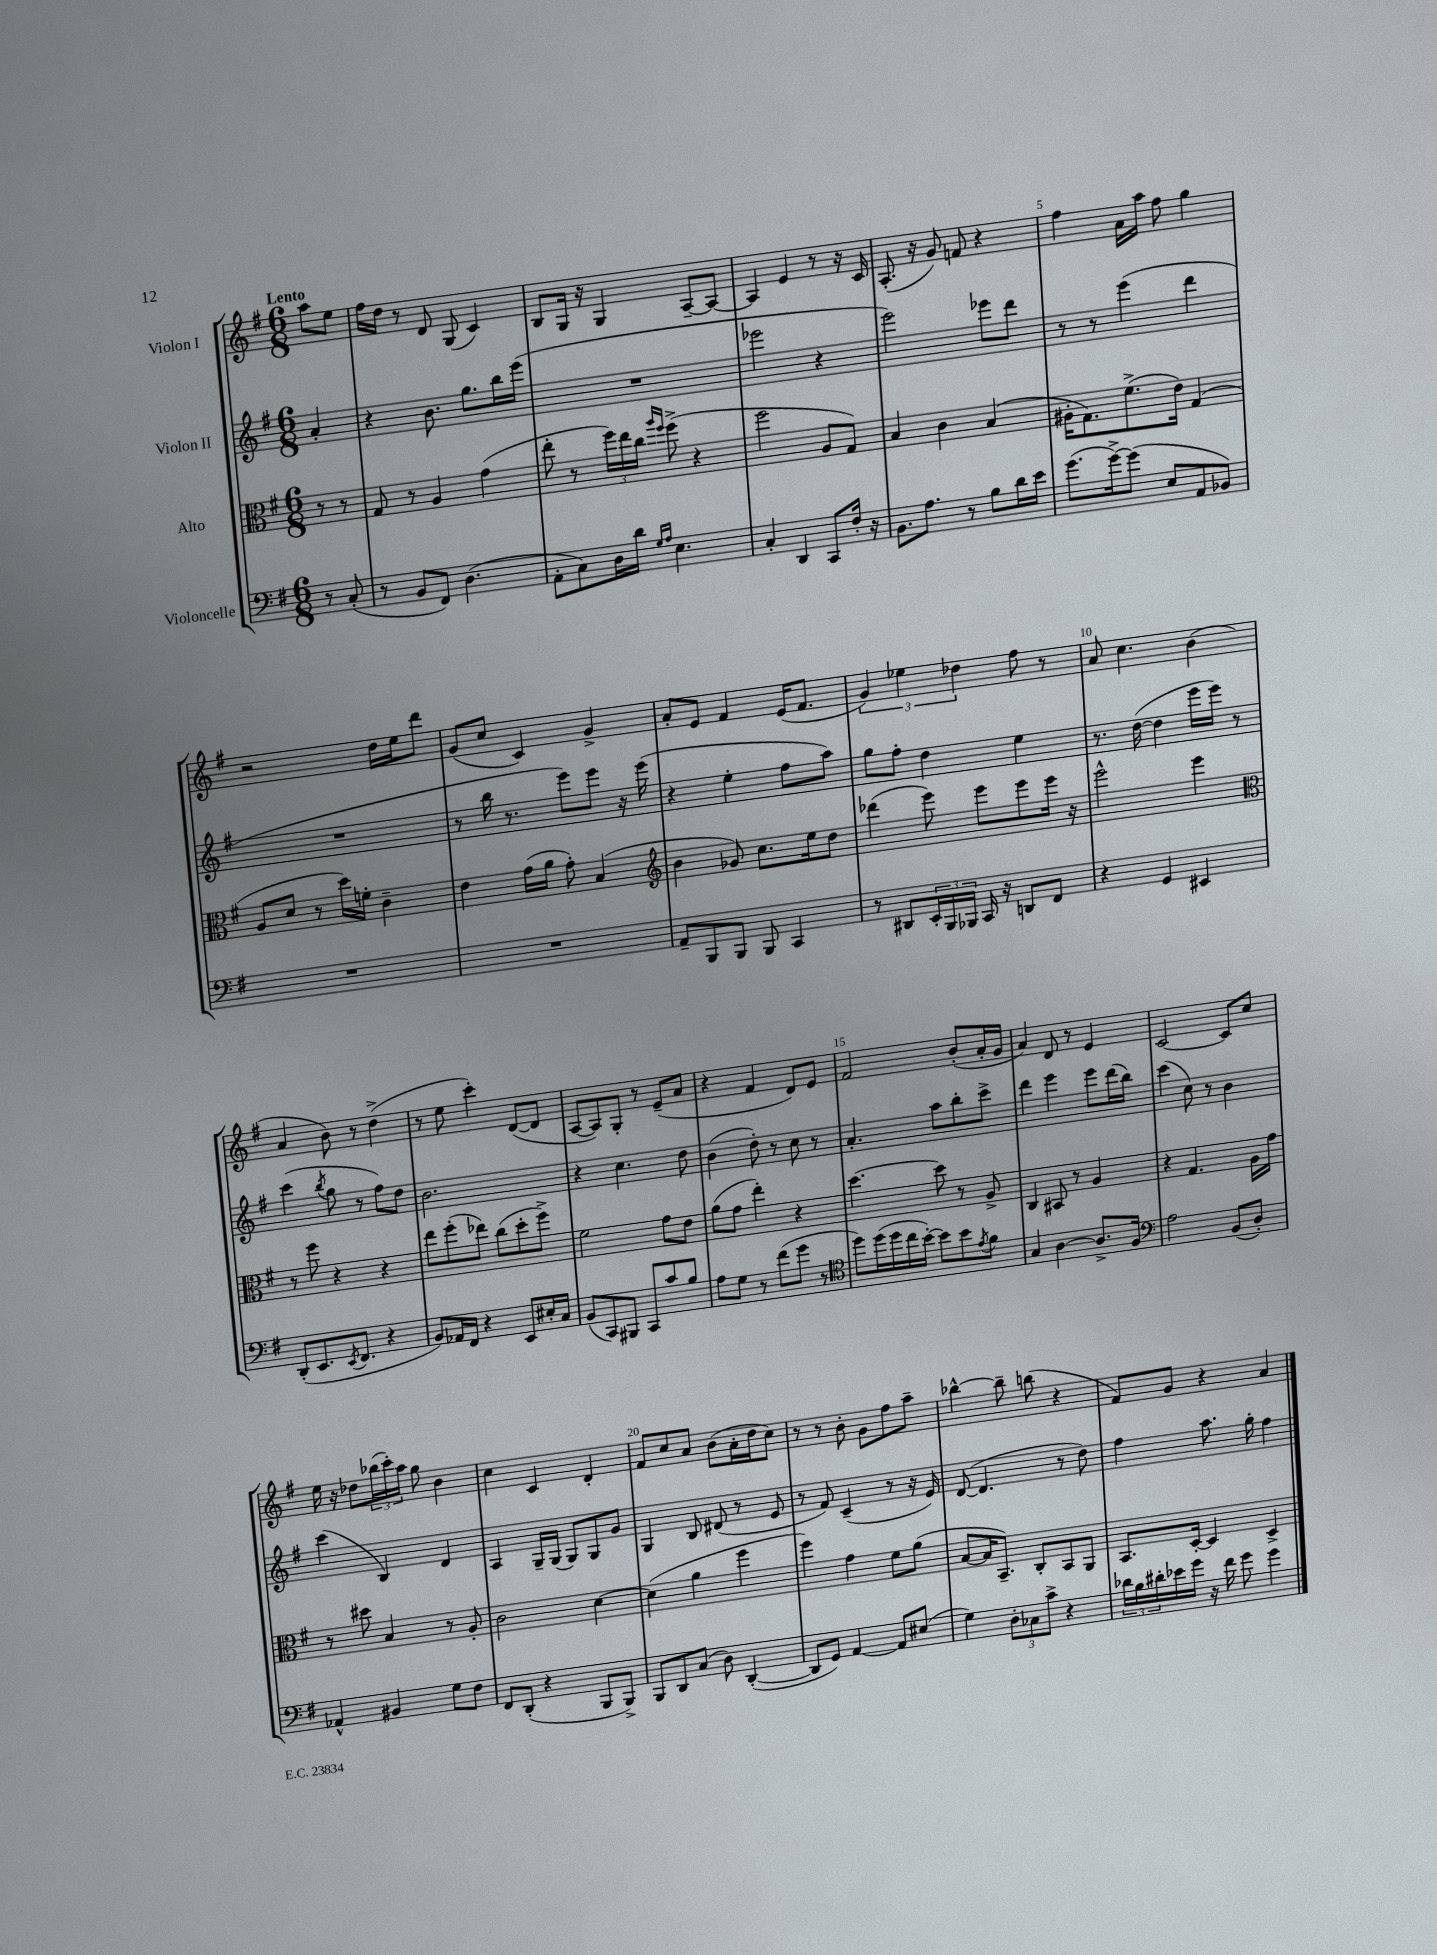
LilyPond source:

<<
\new StaffGroup <<
\new Staff = "s0" \with { instrumentName = "Violon I" } {
    \clef treble \key g \major \numericTimeSignature \time 6/8 \partial 4 \tempo "Lento"
    a''8 e''8 |
    fis''16 d''16 r8 d'8 g8( c'4) |
    b8 g16 r16 g4 a8~-- a8~ |
    a4 e'4 r8 r16 c'16 |
    a8.-.( r16 g'8) f'8 r4 |
    fis''4 a'16 a''16 fis''8 g''4 |
    r2 d''16 e''16 d'''8 |
    g'8( c''8 c'4) g'4-> |
    a'8-. e'8 fis'4 e'16( fis'8. |
    \tuplet 3/2 { g'4) ees''4 des''4 } fis''8 r8 |
    a'8 c''4. b'4( |
    a'4 b'8) r8 d''4->( |
    r8 e''8 c'''4-.) d'8~( d'8 |
    a8~ a8) g8-. r8 e'8--( a'8 |
    r4 fis'4 d'8) e'8 |
    fis'2 b'8-.( a'16-. g'16 |
    a'4) d'8 r8 e'4 |
    c'2~ c'8 c''8 |
    e''16 r16 des''8 \tuplet 3/2 { bes''16( c'''16-.) a''16 } g''8 b'4 |
    c''4 c'4 d'4-. |
    fis'8 c''8 a'8 b'8( a'16-. d''16 c''8) |
    r8 r8 b'8-. g'8 fis''8 a''8-- |
    bes''4~-^ bes''8-- b''8( r4 |
    fis'8) g'8 r4 a'4 \bar "|." |
}
\new Staff = "s1" \with { instrumentName = "Violon II" } {
    \clef treble \key g \major \numericTimeSignature \time 6/8 \partial 4
    a'4-. |
    r4 b'8. g''8. b''16 e'''16( |
    R2. |
    ees'''2 r4 |
    e'''2) ees'''8 d'''8 |
    r8 r8 e'''4( d'''4 |
    R2. |
    r8 b''16 r8. e'''8) e'''8 r16 e'''16( |
    r4 e''4-. fis''8 a''8) |
    g''8 fis''8-. d''4 e''4 |
    r8. d''16~( d''4 e'''16 e'''16) r8 |
    c'''4( \acciaccatura { b''8 } g''8 r8 fis''8) d''8 |
    b'2. |
    r4 c''4. d''8 |
    b'4( d''8-.) r8 c''8 r8 |
    a'4.-. a''8 b''8-. c'''8-> |
    d'''4 e'''4 e'''8 d'''16( b''16) |
    c'''4( c''8) r8 b'4 |
    c'''4( b4) d'4 |
    a4 g16-- g16( g8) g8 g'8 |
    g4 b8 dis'8( r8 e'8 |
    r8 fis'8) c'4--( r8 r16 e'16) |
    d'8~( d'4. r8 d''8) |
    fis''4 a''8. g''16-. fis''4 \bar "|." |
}
\new Staff = "s2" \with { instrumentName = "Alto" } {
    \clef alto \key g \major \numericTimeSignature \time 6/8 \partial 4
    r8 r8 |
    g8 r8 a4 g'4( |
    e''8-. r8 \tuplet 3/2 { fis''16) e''16 c''16 } \grace { a''16 fis''16 } fis''8->( r4 |
    fis''2 a8 g8) |
    b4 c'4 b4( |
    ais16-. g8.) fis'8.->( e'16) g4( |
    a8 d'8 r8 d''16) f'16-. c'4-- |
    e'4 g'16( a'16 g'8-.) b4( |
    \clef treble b'4 ges'8) c''8. e''16 d''8 |
    des'''4( e'''8) e'''8 e'''8 e'''16 r16 |
    e'''2-^ e'''4 |
    \clef alto r8 fis''8 r4 r4 |
    e''8 fis''8-.( ees''8) c''8( d''8-. fis''8->) |
    fis'2 g'8 e'8 |
    a'8( g'8 e''4-.) r4 |
    d''4.~ d''8 r8 a8-> |
    c4 bis,8 r8 a4 |
    r4 g4. a16 g'16 |
    r8 dis''8 b4 r8 a8-. |
    c'2 d'4~ |
    d'4( a'4 fis''4 |
    fis''4) g'4 fis'8 a'8( |
    b8~ b16 b,8.--) c8-. b,8 a,8 |
    b,8. d16~-. d4 d4-> \bar "|." |
}
\new Staff = "s3" \with { instrumentName = "Violoncelle" } {
    \clef bass \key g \major \numericTimeSignature \time 6/8 \partial 4
    r8 c8-.( |
    r8 b,8 fis,8) d4.( |
    a,8-. c8) d16 d'16 \grace { g16 a16 } e4. |
    c4-. d,4 c,8 fis16-. r16 |
    b,8. a8. r8 b8 d'16 e'16 |
    g'8.( g'16~->) g'8( e8 a,8 bes,8) |
    R2. |
    R2. |
    a,8-- b,,8 b,,8 b,,8 c,4 |
    r8 dis,8 \tuplet 3/2 { e,16-. b,,16 bes,,16 } c,16 r16 d,8 fis,8 |
    r4 g,4 eis,4 |
    d,8-.( e,8. \acciaccatura { e,8 } fis,8. r4 |
    b,8) aes,16 fis,16 r4 e,8 eis16-. c16 |
    b,8( c,8) bis,,8 c,8 c'8 b8 |
    a8 g8 r8 fis'8( g'8 r8 |
    \clef tenor d''8) d''16( d''16 c''16 b'16~-.) b'8 b'8 \acciaccatura { e'8 } fis'8 |
    g4 a4~ a8.-> fis16 |
    \clef bass a2 b,8( d8-.) |
    aes,4-^ bis,4 g8 fis8 |
    fis,8 d,8-.( r4 b,,8 b,,8->) |
    b,,8 d,8 c8( d8) d,4~-.( |
    d,8 g,8) a,4~ a,8 eis8( |
    g4) \tuplet 3/2 { d8-. ces8 c'8-> } r4 |
    \tuplet 3/2 { des'16 b16 dis'16-. } ees'16 g'16 r16 fis'16 g'8 g'4 \bar "|." |
}
>>
>>
\layout { \context { \Score \override BarNumber.break-visibility = ##(#f #t #t) barNumberVisibility = #(every-nth-bar-number-visible 5) } }
